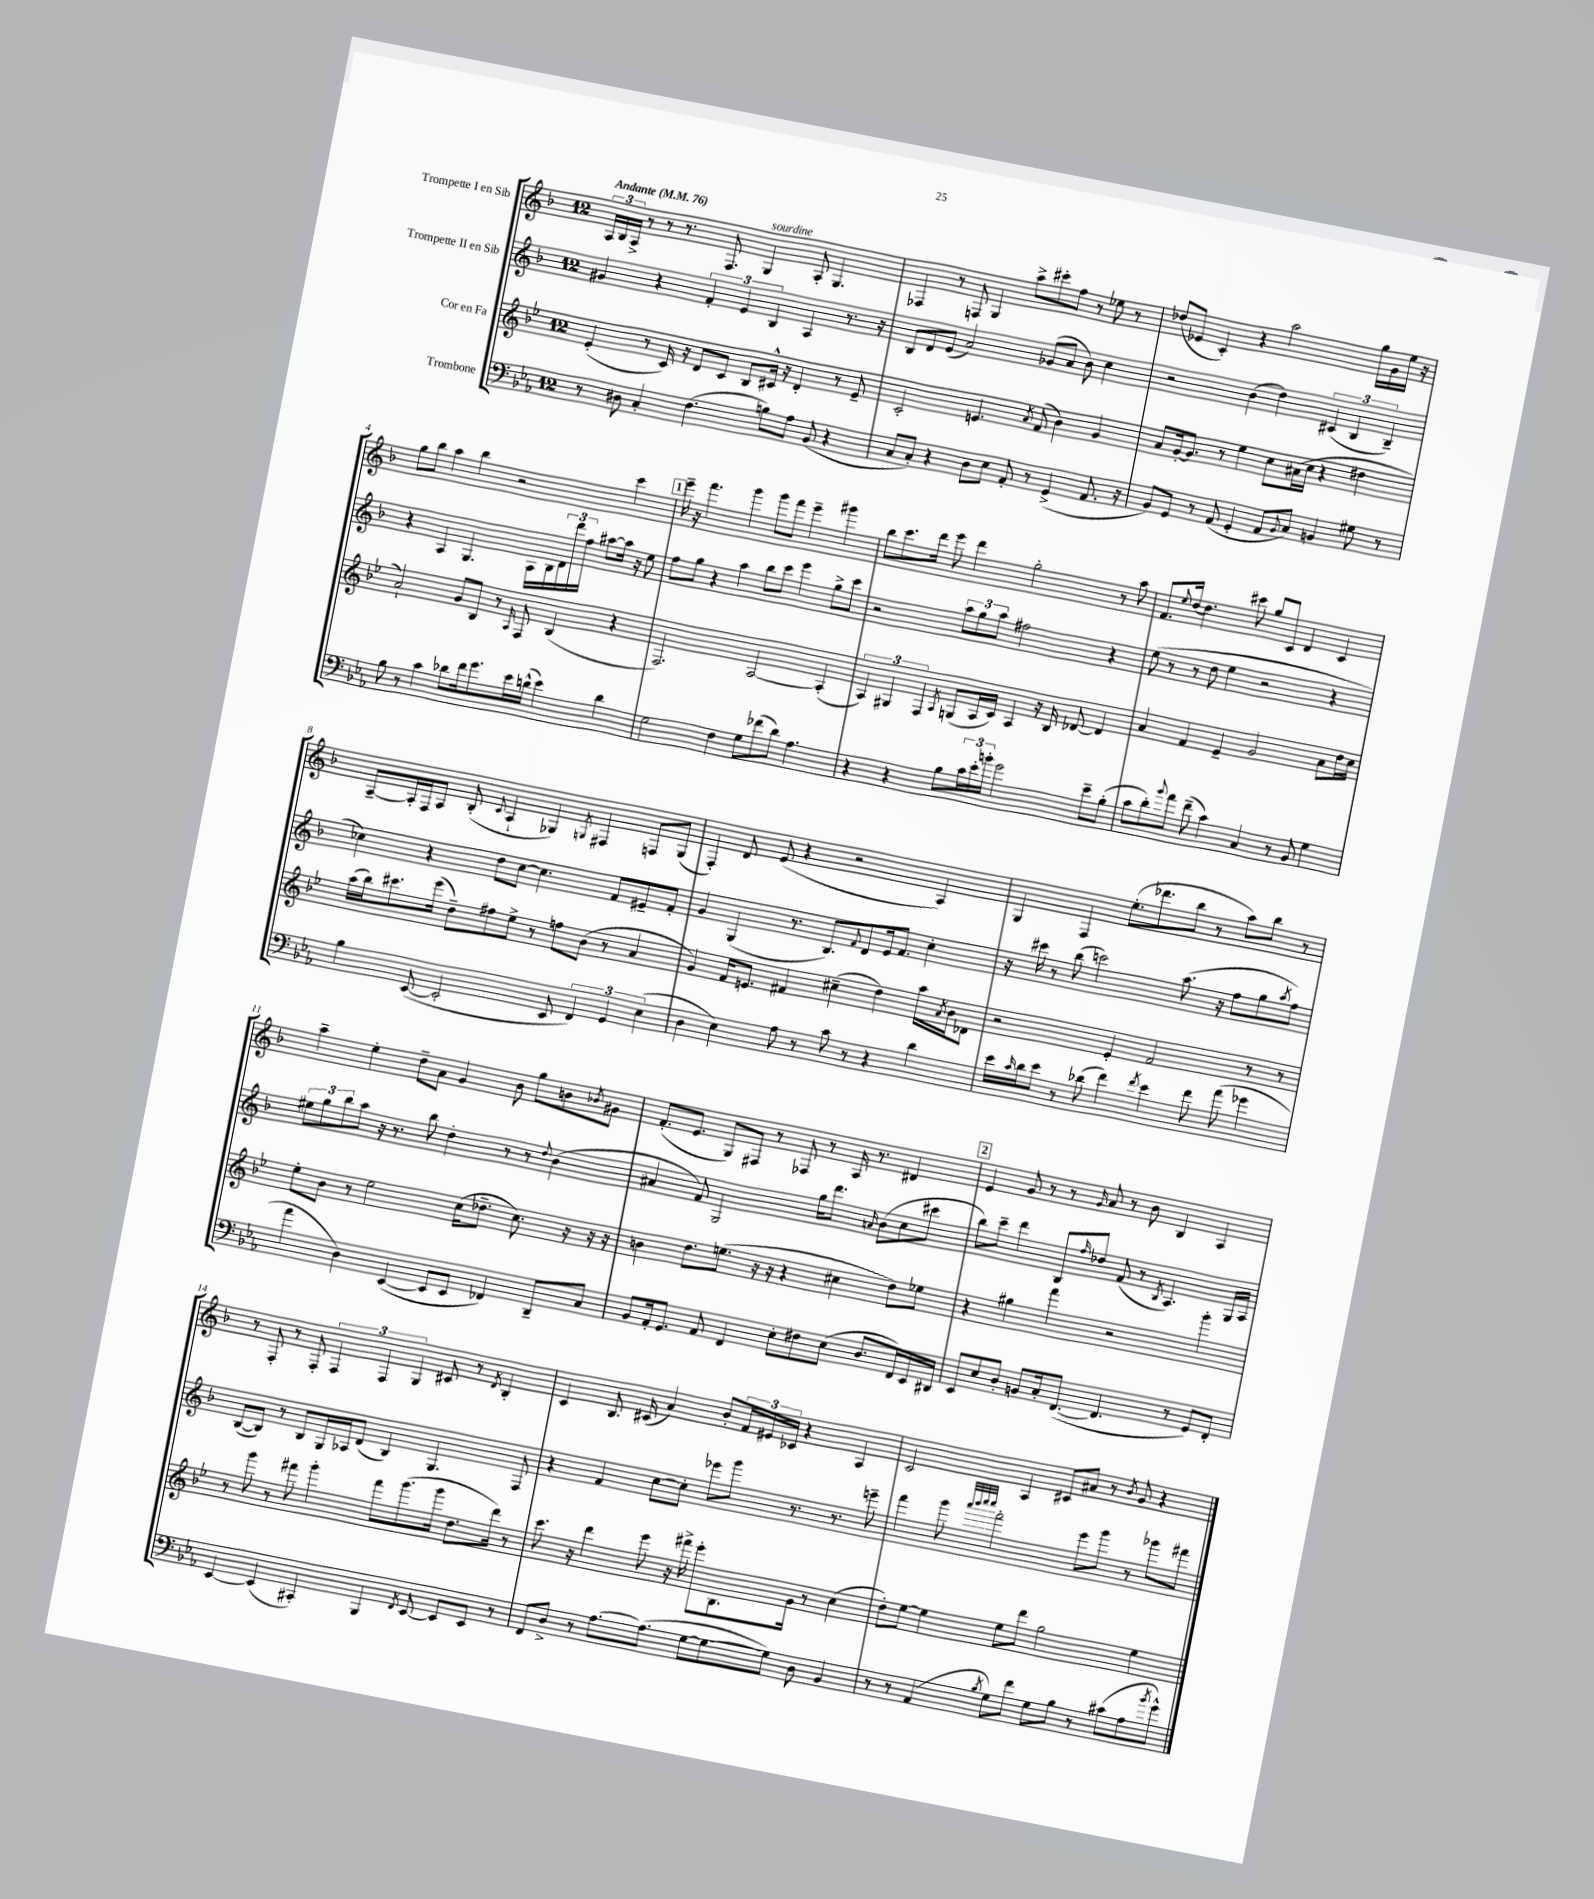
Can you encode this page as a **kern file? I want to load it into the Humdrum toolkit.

**kern	**kern	**kern	**kern
*staff4	*staff3	*staff2	*staff1
*clefF4	*clefG2	*clefG2	*clefG2
*k[b-e-a-]	*k[b-e-]	*k[b-]	*k[b-]
*M12/8	*M12/8	*M12/8	*M12/8
*MM76	*MM76	*MM76	*MM76
8r	(4e-'	4g#	24A
.	.	.	24B-
.	.	.	24A^
8D#	.	.	8r
4C'	8r	4r	8r
.	16c)	.	8.r
.	16r	.	.
(4.F	8d	6f'	.
.	.	.	8.F
.	8c	.	.
.	.	6e	.
.	8B-	.	4G
.	.	6B-	.
8B)	16c#^^	.	.
.	16r	.	.
8A-	4d'	4A	8A'
(8BB-	.	.	4.G
4r	8r	8.r	.
.	8e-~	.	.
.	.	16r	.
=	=	=	=
8C	2c'	8B-	4F-
8C')	.	8d	.
4r	.	(8e	8r
.	.	2a)	8F
8D	4.e	.	4G
8E-	.	.	.
8AA-'	.	.	8aa^
.	8qa	.	.
8r	(8f	(8g-	8ccc#'
(4GG^	4b-)	8a	8ff
.	.	8b-)	8r
8.AA-	4g	4cc	8ee-
.	.	.	8r
16r	.	.	.
=	=	=	=
8BB-)	8a	2r	(8dd-
8GG	[16g'	.	8e-
.	8.g]	.	.
8r	.	.	4c')
(8AA-	8r	.	.
4GG'	4ee-	(4b-	4r
8AA-	8cc	4dd)	2aa
8qqBB-	.	.	.
8C)	(16a#	.	.
.	16cc	.	.
4BB	4r	(6c#	.
.	.	6B-	.
8G#	4dd#	.	16gg
.	.	.	16g
.	.	6B-~)	.
8r	.	.	16ee
.	.	.	16r
=	=	=	=
8B-	2a`)	4r	8gg
8r	.	.	8bb-
4c	.	4A	4aa
8d-	8g	4.G	4bb-
16f	8B-	.	.
8.g	.	.	.
.	8r	.	2r
.	16qqA	.	.
16e-	8F	16A	.
(16d^^	.	16B-	.
4e-)	(4B-	24d	.
.	.	24ddd	.
.	.	24ff	.
.	.	[8aa#	.
4d	4r	16aa#]	4ccc
.	.	16r	.
.	.	8ee	.
=	=	=	=
2G	2.F)	8ff	16eee~
.	.	.	16r
.	.	8gg	4.fff
.	.	4r	.
4F	.	4aa	4ggg
8G	[2A	8bb-	8ggg
(8f-	.	8ccc	8fff
8d)	.	4eee	4eee~
4.A-	.	.	.
.	(4A']	8gg^	4ggg#
.	.	8ccc	.
=	=	=	=
4r	6A)	2r	8bb-
.	.	.	8.ccc
.	6G#	.	.
4r	.	.	.
.	.	.	16ddd
.	6F	.	.
.	.	.	8eee
.	8qA	.	.
8B-	(8G	12aa	4ddd
.	.	12gg	.
24c	16A	.	.
24e-'	.	12aa	.
.	16c)	.	.
24b'	.	.	.
2g	4A	2ff#	2gg'
.	16r	.	.
.	16B-	.	.
.	[8d-	.	.
8e-~	4d-]	4r	8r
(8B-'	.	.	8aa
=	=	=	=
8c	4a	(8ee	8.f
8d')	.	8r	.
.	.	.	8qqee
.	.	.	[16dd
8qqb-	.	.	.
8a-	4f	8r	4.dd]
(8f~	.	8dd	.
4c)	4e-~	4ee	.
.	.	.	8ccc#
4C	2g	2r	8gg
.	.	.	8c
8r	.	.	4d
8BB-	.	.	.
4G	8a	4r	4c
.	16dd	.	.
.	16cc	.	.
=	=	=	=
4B-	(16aa	4cc-)	[8A~
.	16bb-)	.	.
.	8.ccc#	.	16A']
.	.	.	16F
([8EE-	.	4r	8A
.	(16eee-	.	.
2EE-']	8dd~)	.	(8B-'
.	.	.	8qqc
.	8ff#	8dd	4A`
.	8ee-^	[8cc-	.
.	8r	4.cc-]	4G-)
8EE-	8ff	.	.
.	.	.	8qG
6FF)	(8b-	.	4F#
.	8r	8f	.
6GG	.	.	.
.	4a	8e#~	8F
(6E-	.	.	.
.	.	8f'	(8G
=	=	=	=
4D	4g)	4g	4F')
4E-)	16f	(4G	8d
.	8.e	.	.
.	.	.	(8e
8A-	4f#	8.r	4r
8r	.	.	.
.	.	8.B-)	.
8c	(4cc#~	.	2r
.	.	8qqf	.
8r	.	8d	.
4r	4dd)	16e	.
.	.	8.f	.
4d	16aa	4cc'	4A)
.	8qa	.	.
.	16b-	.	.
.	8d-	.	.
=	=	=	=
16e-	2r	16r	4G
16qqc	.	.	.
16d	.	16ccc#	.
8e-	.	8r	.
8r	.	(8bb-	4F
(8d-	.	2ccc)	.
4f)	4e-'	.	(8.ee'
.	.	.	8.ddd-
8qf	.	.	.
4e-	2f	.	.
.	.	(8.aa	8bb-
8f	.	.	8r
.	.	16r	.
(8a-	.	8ff	8aa)
4g-	8r	8gg	8bb-
.	.	8qaa	.
.	8r	8ff)	8r
=	=	=	=
4a-	8ee-'	12ee#	4aa~
.	.	12gg	.
.	8b-	.	.
.	.	12bb-	.
4D)	8r	8aa	4ee'
.	2ee-	16r	.
.	.	8.r	.
([4EE-	.	.	8dd~
.	.	8bb-	8a
8EE-]	.	4dd'	4g
8EE-	(16cc	.	.
.	8.dd-~	.	.
4FF-)	.	8r	8b-
.	8.cc)	8r	8gg
.	.	8qqdd	.
8DD~	.	(4b-	8b
.	16r	.	.
.	.	.	8qb-
8C	16r	.	8g#
.	16r	.	.
=	=	=	=
8BB-	4b	4a#	(8.f'
16AA-'	.	.	.
8.GG	.	.	8.e
.	8.dd	8f)	.
8AA-	.	2G	8G)
.	(8.ee	.	.
4FF	.	.	8F#
.	16r	.	8r
.	16r	.	.
8E-'	4r	.	8F-
8F#	.	16gg	8r
.	.	8.ddd	.
(8E-	4cc#	.	16A
.	.	.	8.r
.	.	16qqa	.
8.D	.	(8b-	.
.	8dd)	8cc	4d#
16FF)	.	.	.
16EE-	8ee-	8ccc#	.
16DD#	.	.	.
=	=	=	=
8EE-	4r	8bb-)	4e
8E-	.	8ccc~	.
8D'	4gg#	4ddd	8g
8BB	.	.	8r
16C'	4fff	8B-	8r
([8.FF	.	.	.
.	.	16qqff	16qqg
.	.	8dd-	8a
4.FF]	2r	(8f	8r
.	.	8r	8b-
.	.	8qB-	.
.	.	4.A)	4B-
8r	.	.	.
8GG)	4ggg'	.	4A
8FF'	.	16G	.
.	.	16A	.
=	=	=	=
[4EE-	8r	([8B-	8r
.	8ggg	8B-])	8F'
(4EE-]	8r	8r	8r
.	8fff#	8B-	8F'
4CC#')	4ggg'	16G	6F
.	.	16A-	.
.	.	(8d	.
.	.	.	6F
4BBB-	8fff#	4B-)	.
.	.	.	6G
.	(8.ggg	.	.
8qFF	.	.	.
[8EE-	.	4.G	8c#
.	16ggg	.	.
8EE-]	8.dd	.	8r
.	.	.	8qd
8EE-	.	.	4B-'
.	16ddd)	.	.
8r	8r	8F	.
=	=	=	=
8FF	8.ccc	4r	4c
8D^	.	.	.
.	16r	.	.
8r	4ddd	4f	8.B-
[8.A-	.	.	.
.	.	.	(16c#
.	8eee-	[8cc	4a)
(8.A-]	.	.	.
.	16r	8cc']	.
.	16fff#^	.	.
[8G	8eee-'	8eee-	8b-'
8G_	8.B-	8ggg	24f
.	.	.	24e#
.	.	.	24c-
8G])	.	8.r	4r
.	16g	.	.
8D	8r	.	.
.	.	8.r	.
4BB-	(4cc	.	4A
.	.	8eee~	.
=	=	=	=
8r	8dd')	4fff	2c
8r	[8ee-	.	.
(4AA-	4ee-]	8ggg	.
.	.	32qqaaa	.
.	.	32qqbbb-	.
.	.	32qqcccc	.
.	.	32qqcccc	.
.	.	2fff'	.
8qB-	.	.	.
8G)	8ee-	.	4A
8f	8ddd	.	.
8G	2gg	.	8c#
8B-	.	8eee	8a#
8r	.	8ggg	8r
.	.	.	8qb-
(8c#	.	8r	8g
8A-	4ee-	8ggg-	4r
8qb-	.	.	.
8g^^)	.	8fff#	.
==	==	==	==
*-	*-	*-	*-
